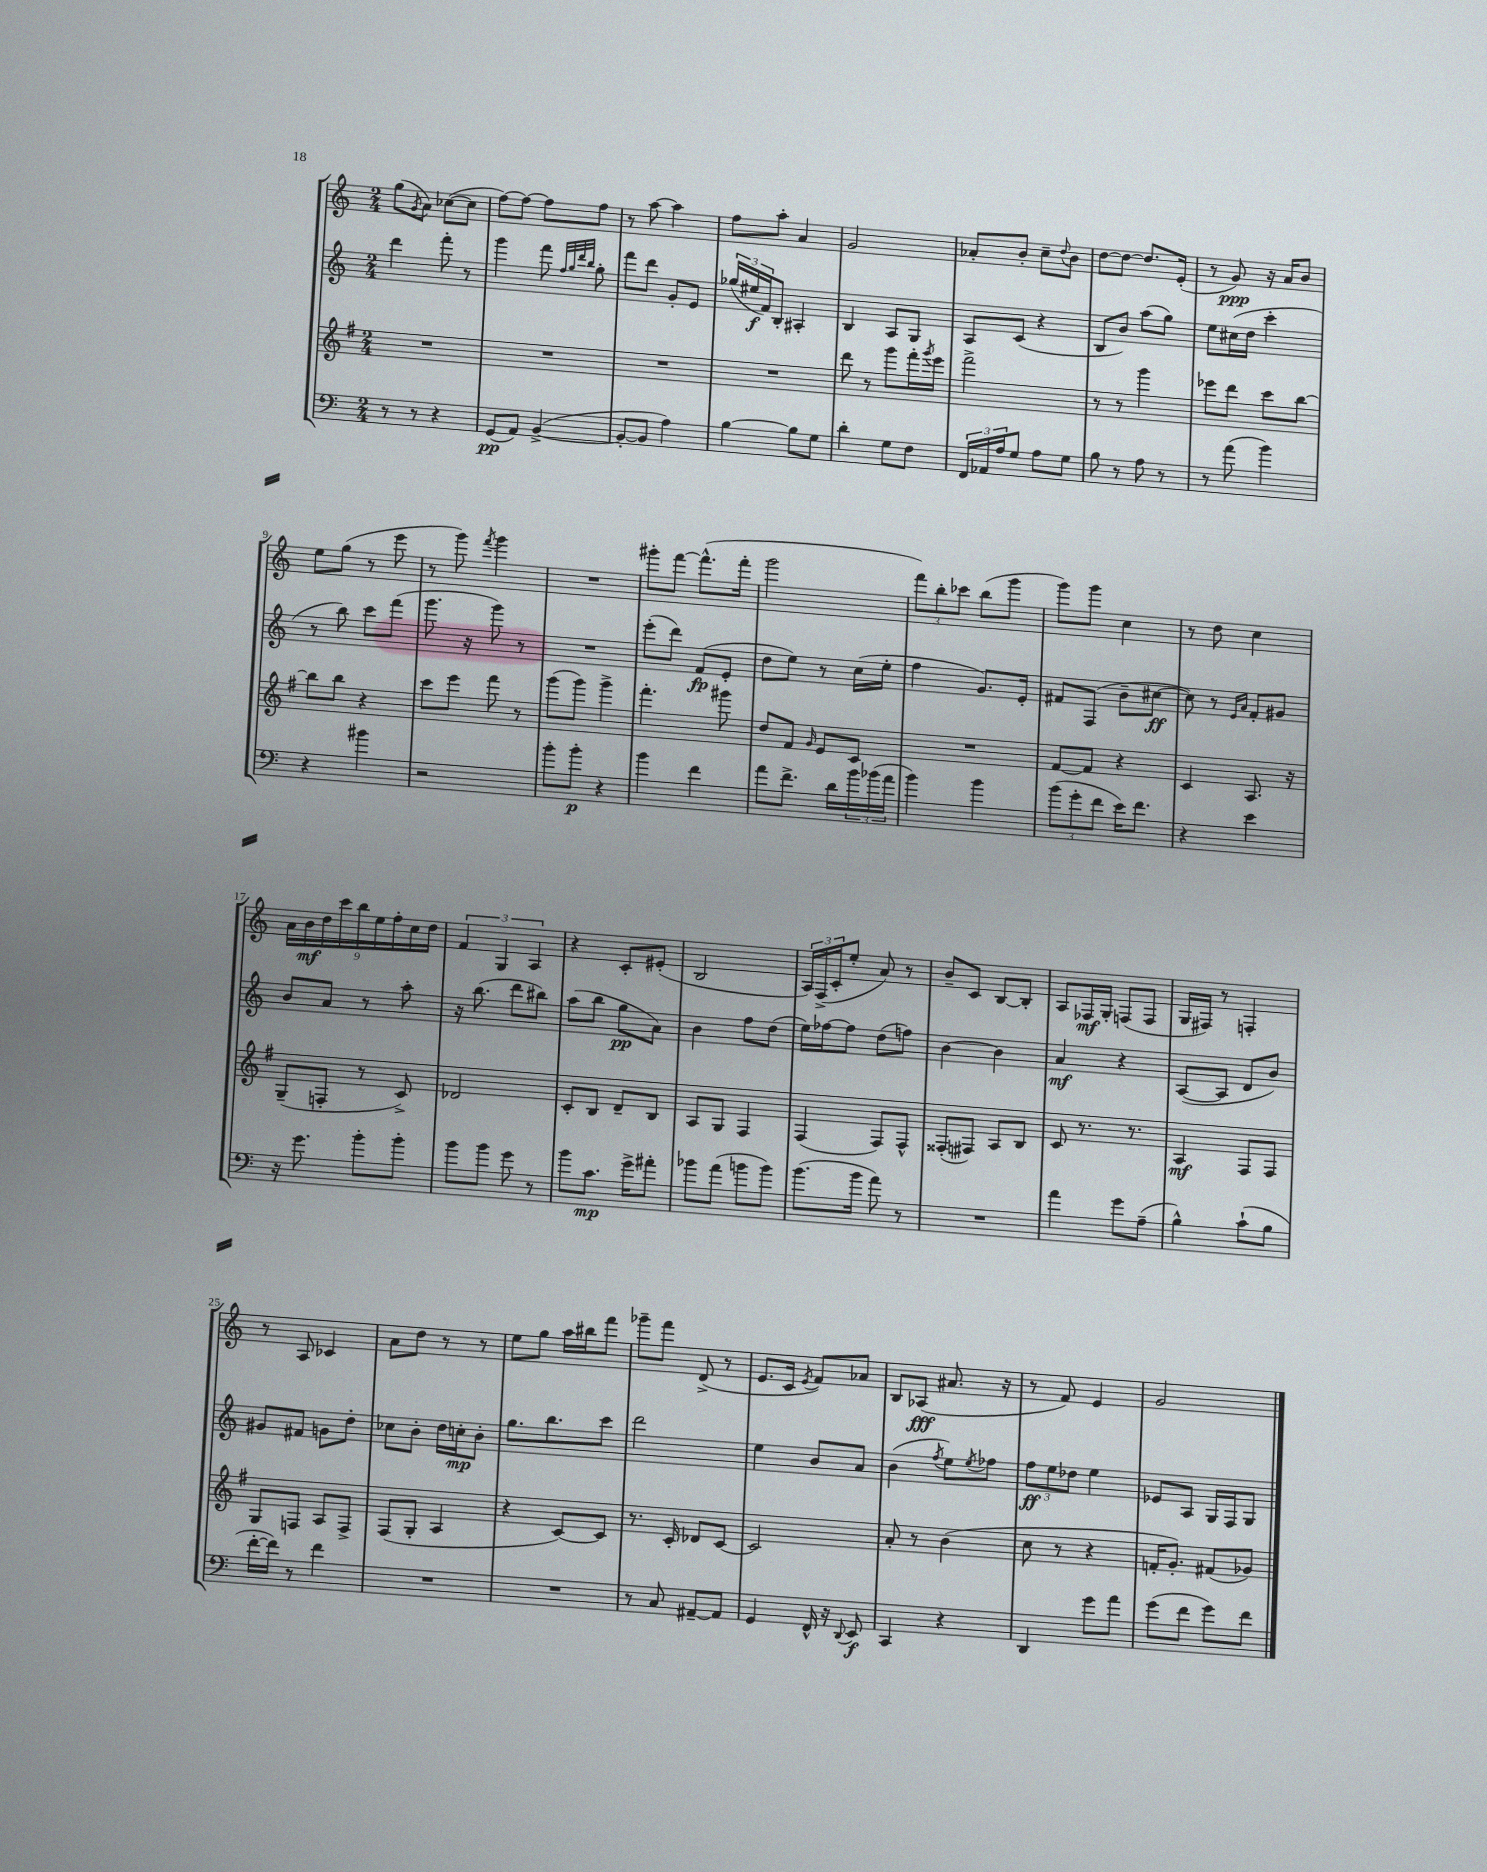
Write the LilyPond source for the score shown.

<<
\new StaffGroup <<
\new Staff = "s0" {
    \clef treble \key c \major \numericTimeSignature \time 2/4
    g''8( \acciaccatura { g'8 } a'8) ces''8~( ces''8 |
    f''8~) f''8~ f''8 f''8 |
    r8 a''8~ a''4 |
    f''8 a''8-. a'4 |
    g'2 |
    aes'8-. b'8-. c''8-- \appoggiatura { d''8 } b'8 |
    d''8~ d''8~ d''8. e'16-.( |
    r8 g'8\ppp) r16 a'16 b'8 |
    e''8 g''8( r8 e'''8 |
    r8 g'''8) \acciaccatura { f'''8 } g'''4 |
    R2 |
    gis'''8-. f'''8~ f'''8.-^( f'''16-. |
    g'''2 |
    \tuplet 3/2 { f'''8) b''8-. ces'''8 } b''8( g'''8 |
    g'''8) g'''8 c''4 |
    r8 d''8 c''4 |
    \tuplet 9/8 { a'16 b'16\mf d''16 c'''16 b''16 e''16 f''16-. c''16 d''16 } |
    \tuplet 3/2 { f'4 g4 a4 } |
    r4 c'8-. eis'8-.( |
    b2 |
    \tuplet 3/2 { a16) f16->( c'16-. } e''8-. a'8) r8 |
    b'8-- c'8 b8~ b8-. |
    a8 fes16\mf g16-. f8( f8 |
    g16 fis16) r8 f4-. |
    r8 a8 ces'4 |
    a'8 d''8 r8 r8 |
    e''8 g''8 a''16 bis''16 f'''8 |
    ges'''8-- f'''8 d'8->( r8 |
    e'8. c'16 \acciaccatura { e'8 } f'8) aes'8 |
    b8 aes8\fff( ais'8. r16 |
    r8 f'8) e'4 |
    g'2 \bar "|." |
}
\new Staff = "s1" {
    \clef treble \key c \major \numericTimeSignature \time 2/4
    d'''4 f'''8-. r8 |
    g'''4 f'''8 \grace { f''32 g''32 d'''32 b''32 } g''8-. |
    f'''8 d'''8 g'8-. e'8 |
    \tuplet 3/2 { ges''16( eis''16\f f'16) } b8-. ais4-. |
    b4 a8 g8 |
    a8 c'8( r4 |
    b8 b'8) a''8( g''8) |
    e''8 cis''16( d''16 c'''4-. |
    r8 b''8) c'''8 f'''8( |
    g'''8. r16 g'''8) r8 |
    R2 |
    e'''8-.( d'''8) f'8\fp( e'8-. |
    d''8 e''8) r8 c''16( e''16-. |
    f''4 g'8.) e'16-. |
    fis'8 f8( b'8-- cis''8~\ff |
    cis''8) r8 \grace { e'16 a'16 } f'8-. gis'8 |
    b'8 a'8 r8 a''8-. |
    r16 b''8.( d'''8 bis''8) |
    a''8( b''8 g''8\pp a'8) |
    b'4 f''8 d''8( |
    e''16) fes''16~ fes''8 d''8( f''8) |
    b'4~ b'4 |
    a'4\mf r4 |
    a8~( a8 d'8 b'8) |
    gis'8 fis'8 g'8 d''8-. |
    ces''8 b'8-. d''16 c''16-.\mp b'8-. |
    g''8. b''8. c'''8 |
    d'''2 |
    e''4 b'8 a'8 |
    b'4( \acciaccatura { f''8 } e''8) \acciaccatura { e''8 } fes''8 |
    \tuplet 3/2 { f''8\ff e''8 des''8 } e''4 |
    ees'8 a8 g16 f16 g8 \bar "|." |
}
\new Staff = "s2" {
    \clef treble \key g \major \numericTimeSignature \time 2/4
    R2 |
    R2 |
    R2 |
    R2 |
    d'''8 r8 g'''8 fis'''16-. \acciaccatura { g'''8 } e'''16 |
    fis'''2-> |
    r8 r8 g'''4 |
    ees'''8 d'''8 c'''8 b''8~ |
    b''8 b''8 r4 |
    c'''8 e'''8 fis'''8 r8 |
    g'''8( g'''8) g'''4-> |
    fis'''4.-. gis'''8 |
    d''8 fis'8 \grace { g'16 } e'8 c'8 |
    R2 |
    fis'8~ fis'8 r4 |
    c'4 a8. r16 |
    g8--( f8-. r8 c'8->) |
    des'2 |
    c'8-. b8 d'8-- b8 |
    a8 g8 fis4 |
    fis4( fis8) fis8-^ |
    fisis8-.( fis8) a8 b8 |
    c'8 r8. r8. |
    a4\mf fis8 fis8 |
    g8 f8 a8 f8-> |
    fis8( g8-. a4 |
    r4 c'8~) c'8 |
    r8. c'16-. des'8 c'8~ |
    c'2 |
    a'8-. r8 b'4( |
    c''8 r8 r4 |
    f'16-. g'8.-.) fis'8( ges'8) \bar "|." |
}
\new Staff = "s3" {
    \clef bass \key c \major \numericTimeSignature \time 2/4
    r8 r8 r4 |
    g,8\pp( a,8) b,4~->( |
    b,8~-. b,8 a4) |
    b4~ b8 g8 |
    d'4-. g8 f8 |
    \tuplet 3/2 { f,16 aes,16 a16 } g8 a8 g8 |
    b8 r8 a8 r8 |
    r8 a'8( b'4) |
    r4 bis'4 |
    r2 |
    b'8-. b'8-.\p r4 |
    b'4 f'4 |
    a'8 f'8.-> d'16 \tuplet 3/2 { b'16 bes'16( a'16 } |
    b'4) b'4 |
    \tuplet 3/2 { b'8( g'8-. f'8 } e'16) f'8. |
    r4 e'4 |
    r16 g'8. b'8-. b'8-. |
    b'8 b'8 g'8 r8 |
    b'8 c'8.\mp g'16-> ais'8-. |
    bes'8 a'8( b'8 b'8) |
    b'8.( b'16 a'8) r8 |
    R2 |
    a'4 g'8 a8--( |
    b4-^) c'8-!( b8 |
    f'16~-. f'16) r8 f'4 |
    R2 |
    R2 |
    r8 c8 ais,8~-- ais,8 |
    g,4 f,16-^ r16 \appoggiatura { d,8 } e,8\f |
    c,4 r4 |
    d,4 g'8 a'8 |
    g'8( f'8 g'8) f'8 \bar "|." |
}
>>
>>
